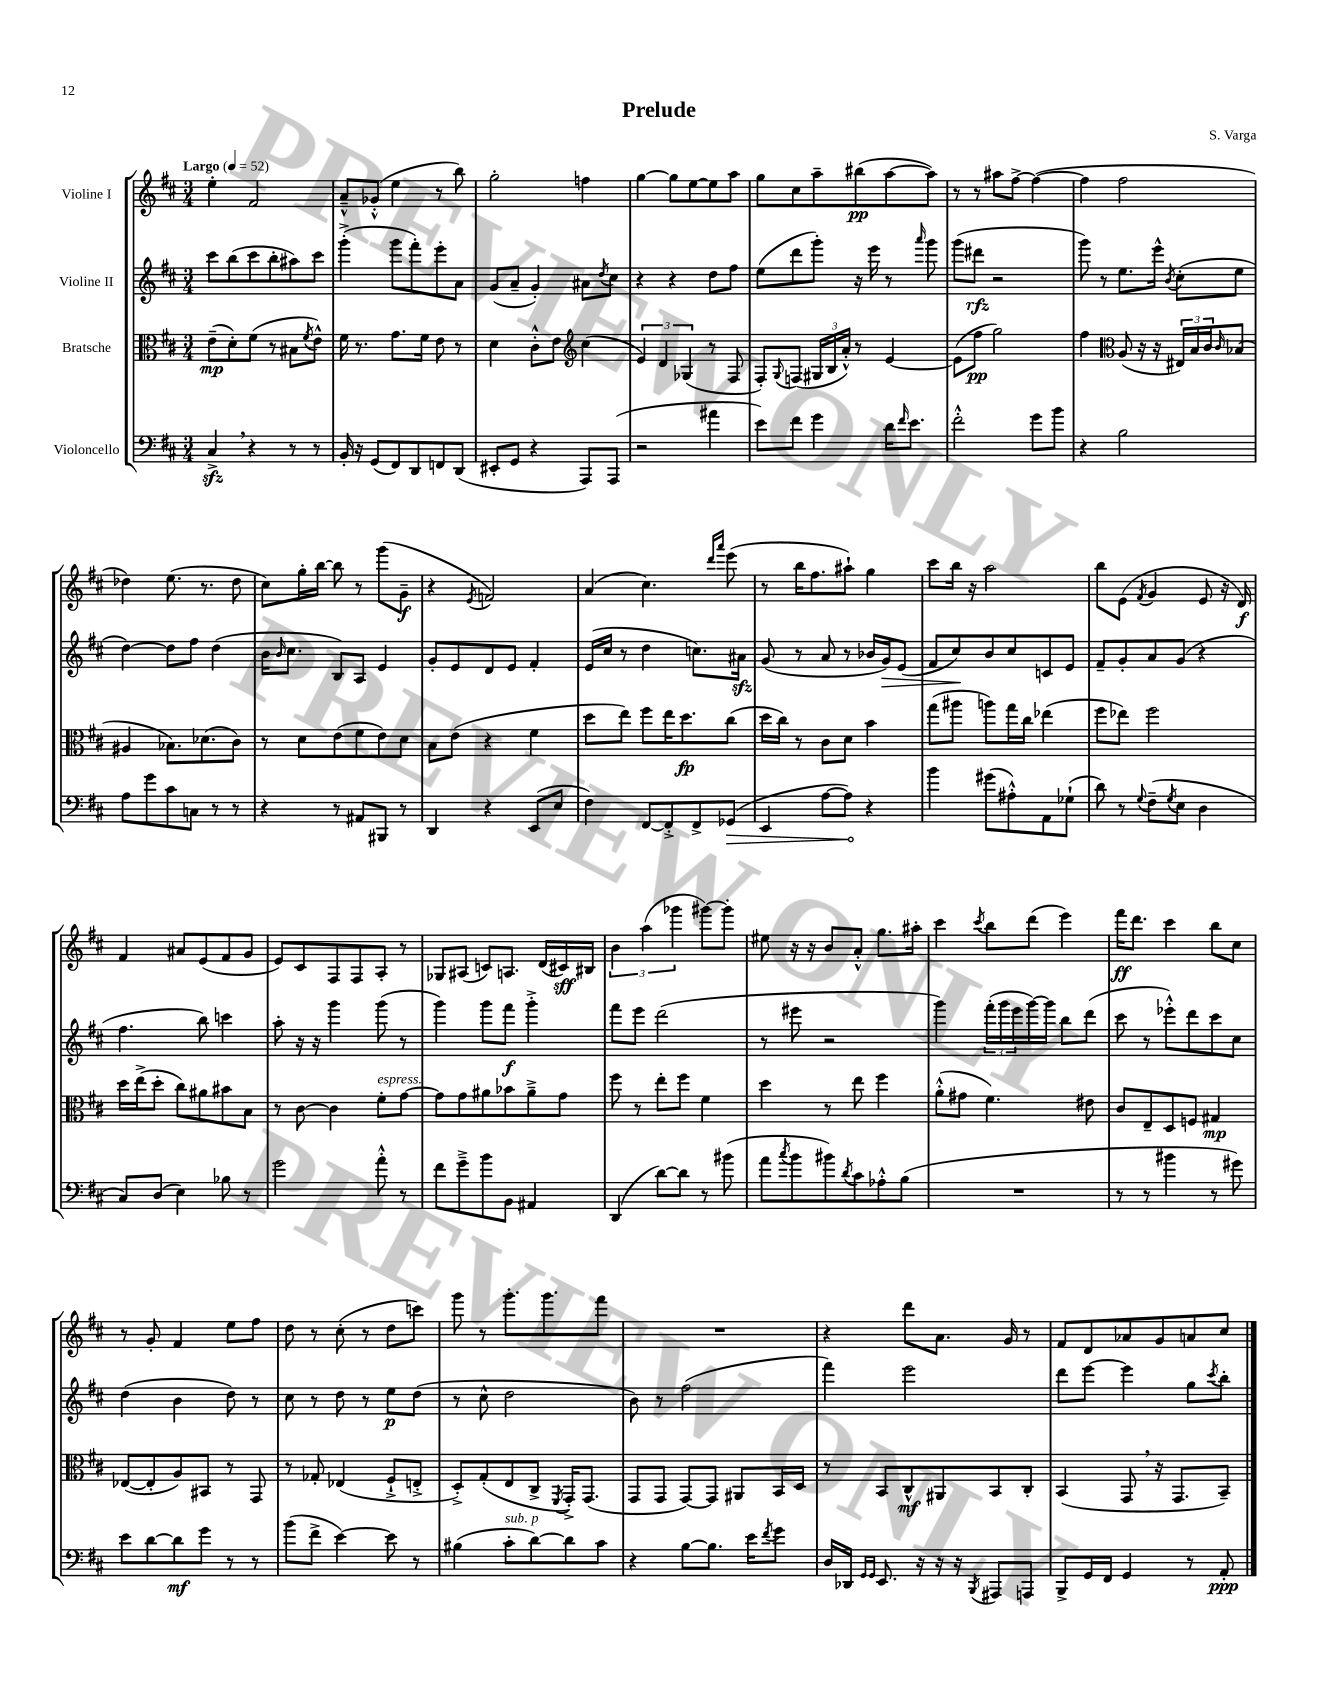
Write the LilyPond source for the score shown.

\header { title = "Prelude" composer = "S. Varga" }
<<
\new StaffGroup <<
\new Staff = "s0" \with { instrumentName = "Violine I" } {
    \clef treble \key d \major \numericTimeSignature \time 3/4 \tempo "Largo" 4 = 52
    e''4-. fis'2 |
    a'8---^ ges'8-.-^( e''4 r8 b''8) |
    g''2-. f''4 |
    g''4~ g''8 e''8~ e''8 a''8 |
    g''8 cis''8 a''8-- bis''8\pp( a''8~ a''8) |
    r8 r8 ais''8 fis''8~-> fis''4~( |
    fis''4 fis''2 |
    des''4) e''8.( r8. des''8 |
    cis''8) g''16-. b''16~ b''8 r8 g'''8( g'8--\f |
    r4 \acciaccatura { e'8 } f'2) |
    a'4( cis''4.) \grace { d'''16 a'''16 } e'''8( |
    r8 b''16 fis''8. ais''8-!) g''4 |
    cis'''8 b''16 r16 a''2 |
    b''8 e'8( \acciaccatura { fis'8 } g'4 e'8 r16 d'16\f) |
    fis'4 ais'8 e'8( fis'8 g'8 |
    e'8) cis'8 fis8 fis8 a8-. r8 |
    ges8 ais8( c'8) a8. d'16( cis'16\sff) bis16 |
    \tuplet 3/2 { b'4 a''4( ges'''4 } gis'''8~) gis'''8-. |
    eis''8 r16 r16 b'8 a'8-.-^ g''8. ais''16-. |
    cis'''4 \acciaccatura { cis'''8 } b''8 d'''8( e'''4) |
    fis'''16\ff d'''8. cis'''4 b''8 cis''8 |
    r8 g'8-. fis'4 e''8 fis''8 |
    d''8 r8 cis''8-.( r8 d''8 c'''8) |
    g'''8 r8 g'''8.-. g'''8. fis'''8 |
    R2. |
    r4 d'''8 a'8. g'16 r8 |
    fis'8 d'8 aes'8 g'8 a'8 cis''8 \bar "|." |
}
\new Staff = "s1" \with { instrumentName = "Violine II" } {
    \clef treble \key d \major \numericTimeSignature \time 3/4
    cis'''8 b''8( cis'''8 b''8-. ais''8) cis'''8 |
    g'''4-.->( g'''8 fis'''8-.) e'''8-. a'8 |
    g'8( a'8-- g'4-.) ais'8 \acciaccatura { d''8 } cis''8 |
    r4 r4 d''8 fis''8 |
    e''8( d'''8 g'''8-.) r16 e'''16 r8 \grace { a'''16 } g'''8 |
    g'''8( dis'''8\rfz r2 |
    g'''8) r8 e''8. e'''16-^ \acciaccatura { b'8 } cis''8-.( e''8 |
    d''4~) d''8 fis''8 d''4( |
    b'16 \grace { b'16 } cis''8. b8) a8 e'4 |
    g'8-. e'8 d'8 e'8 fis'4-. |
    e'16( cis''16 r8 d''4 c''8.) ais'16\sfz |
    g'8( r8 a'8 r8 bes'16 g'16\>) e'8( |
    fis'8 cis''8\!) b'8 cis''8 c'8 e'8 |
    fis'8-- g'8-. a'8 g'8( r4 |
    fis''4. b''8) c'''4 |
    a''8-. r16 r16 g'''4 g'''8( r8 |
    g'''4) g'''8 fis'''8\f g'''4-.-> |
    fis'''8 e'''8 d'''2( |
    r8 eis'''8 r2 |
    g'''4) \tuplet 3/2 { fis'''16-.( g'''16 e'''16 } g'''16~) g'''16 b''8 d'''8( |
    cis'''8 r8 ees'''8-.-^) d'''8 cis'''8 cis''8 |
    d''4( b'4 d''8) r8 |
    cis''8 r8 d''8 r8 e''8\p d''8( |
    r8 cis''8-^ d''2 |
    b'8) r8 fis''2( |
    fis'''4) e'''2 |
    d'''8 e'''8~ e'''4 g''8 \acciaccatura { cis'''8 } b''8-. \bar "|." |
}
\new Staff = "s2" \with { instrumentName = "Bratsche" } {
    \clef alto \key d \major \numericTimeSignature \time 3/4
    e'8--\mp( d'8-.) fis'8( r8 bis8 \acciaccatura { fis'8 } e'8-^) |
    fis'16 r8. g'8. fis'16 e'8 r8 |
    d'4 cis'8-.-^ e'8 \clef treble cis''4( |
    \tuplet 3/2 { e'4) d'4 ges4( } r8 fis8 |
    fis8-.) \appoggiatura { g8 } f8( \tuplet 3/2 { gis16 b16 a'16-.-^) } r8 e'4~ |
    e'8( fis''8\pp g''2) |
    fis''4 \clef alto a8( r16 r16 \tuplet 3/2 { eis16) b16 cis'16 } \grace { cis'16 } bes8( |
    ais4 bes8.) des'8.( cis'8) |
    r8 d'8 e'8( fis'8 e'8) d'8 |
    b8 e'8( r4 fis'4 |
    d''8 e''8) fis''8 e''16 d''8.\fp cis''8( |
    d''16 cis''16) r8 cis'8 d'8 b'4 |
    g''8( ais''8 a''8) g''16 cis''16 ees''4( |
    fis''8 ees''8) fis''2 |
    d''16 e''16->( d''8-. cis''8) ais'8 bis'8 b8 |
    r8 cis'8~ cis'4 fis'8-.^\markup { \italic "espress." } g'8~ |
    g'8 g'8 ais'8 bes'8 ais'8---> g'8 |
    fis''8 r8 e''8-. fis''8 fis'4 |
    d''4 r8 e''8 fis''4 |
    a'8-.-^( gis'8 fis'4.) eis'8 |
    cis'8 e8-- d8 f8 gis4\mp |
    ees8~( ees8-. a8) bis,8 r8 g,8 |
    r8 ges8-. ees4( fis8-!-> e8-.-> |
    d8-.->) g8-.( e8 cis8-> \acciaccatura { fis,8 } g,16-.->) g,8.( |
    g,8 g,8 g,8~) g,8 ais,8 b,16 d16 |
    r8 b,8 cis8-^\mf ais,8 b,8 cis8-. |
    b,4( g,8 \breathe r16 g,8. b,8--) \bar "|." |
}
\new Staff = "s3" \with { instrumentName = "Violoncello" } {
    \clef bass \key d \major \numericTimeSignature \time 3/4
    cis4->\sfz \breathe r4 r8 r8 |
    b,16-. r16 g,8( fis,8) d,8 f,8 d,8( |
    eis,8-. g,8 r4 a,,8) a,,8( |
    r2 ais'4 |
    e'8) fis'8 g'4 d'16 \grace { fis'16 } e'8. |
    fis'2-.-^ g'8 b'8 |
    r4 b2 |
    a8 g'8 cis'8 c8 r8 r8 |
    r4 r8 ais,8 bis,,8 r8 |
    d,4 r4 e,8( e8 |
    fis4) fis,8~ fis,8-.-> fis,8-> \once \override Hairpin.circled-tip = ##t ges,8\>( |
    e,4 a8~ a8\!) r4 |
    b'4 gis'8( ais8-.-^) a,8 ges8-!( |
    d'8) r8 \appoggiatura { g8 } fis8--( \acciaccatura { g8 } e8 d4 |
    cis8) d8( e4) bes8 r8 |
    g'2 a'8-.-^ r8 |
    fis'8 g'8---> b'8 b,8 ais,4 |
    d,4( d'8~) d'8 r8 bis'8( |
    a'8 \acciaccatura { cis''8 } b'8 bis'8) \acciaccatura { d'8 } cis'8 aes8-.-^ b8( |
    R2. |
    r8 r8 bis'4 r8 gis'8) |
    e'8 d'8~ d'8\mf g'8 r8 r8 |
    b'8( fis'8-> e'4~) e'8 r8 |
    bis4( cis'8-.^\markup { \italic "sub. p" } d'8~) d'8 cis'8 |
    r4 b8~ b8. e'16 \acciaccatura { fis'8 } g'8 |
    d16 des,16 \grace { g,16 g,16 } e,8. r16 r16 r16 \acciaccatura { b,,8 } ais,,8 a,,8 |
    b,,8-> g,16 fis,16 g,4 r8 a,8-.\ppp \bar "|." |
}
>>
>>
\layout { \context { \Score \remove "Bar_number_engraver" } }
